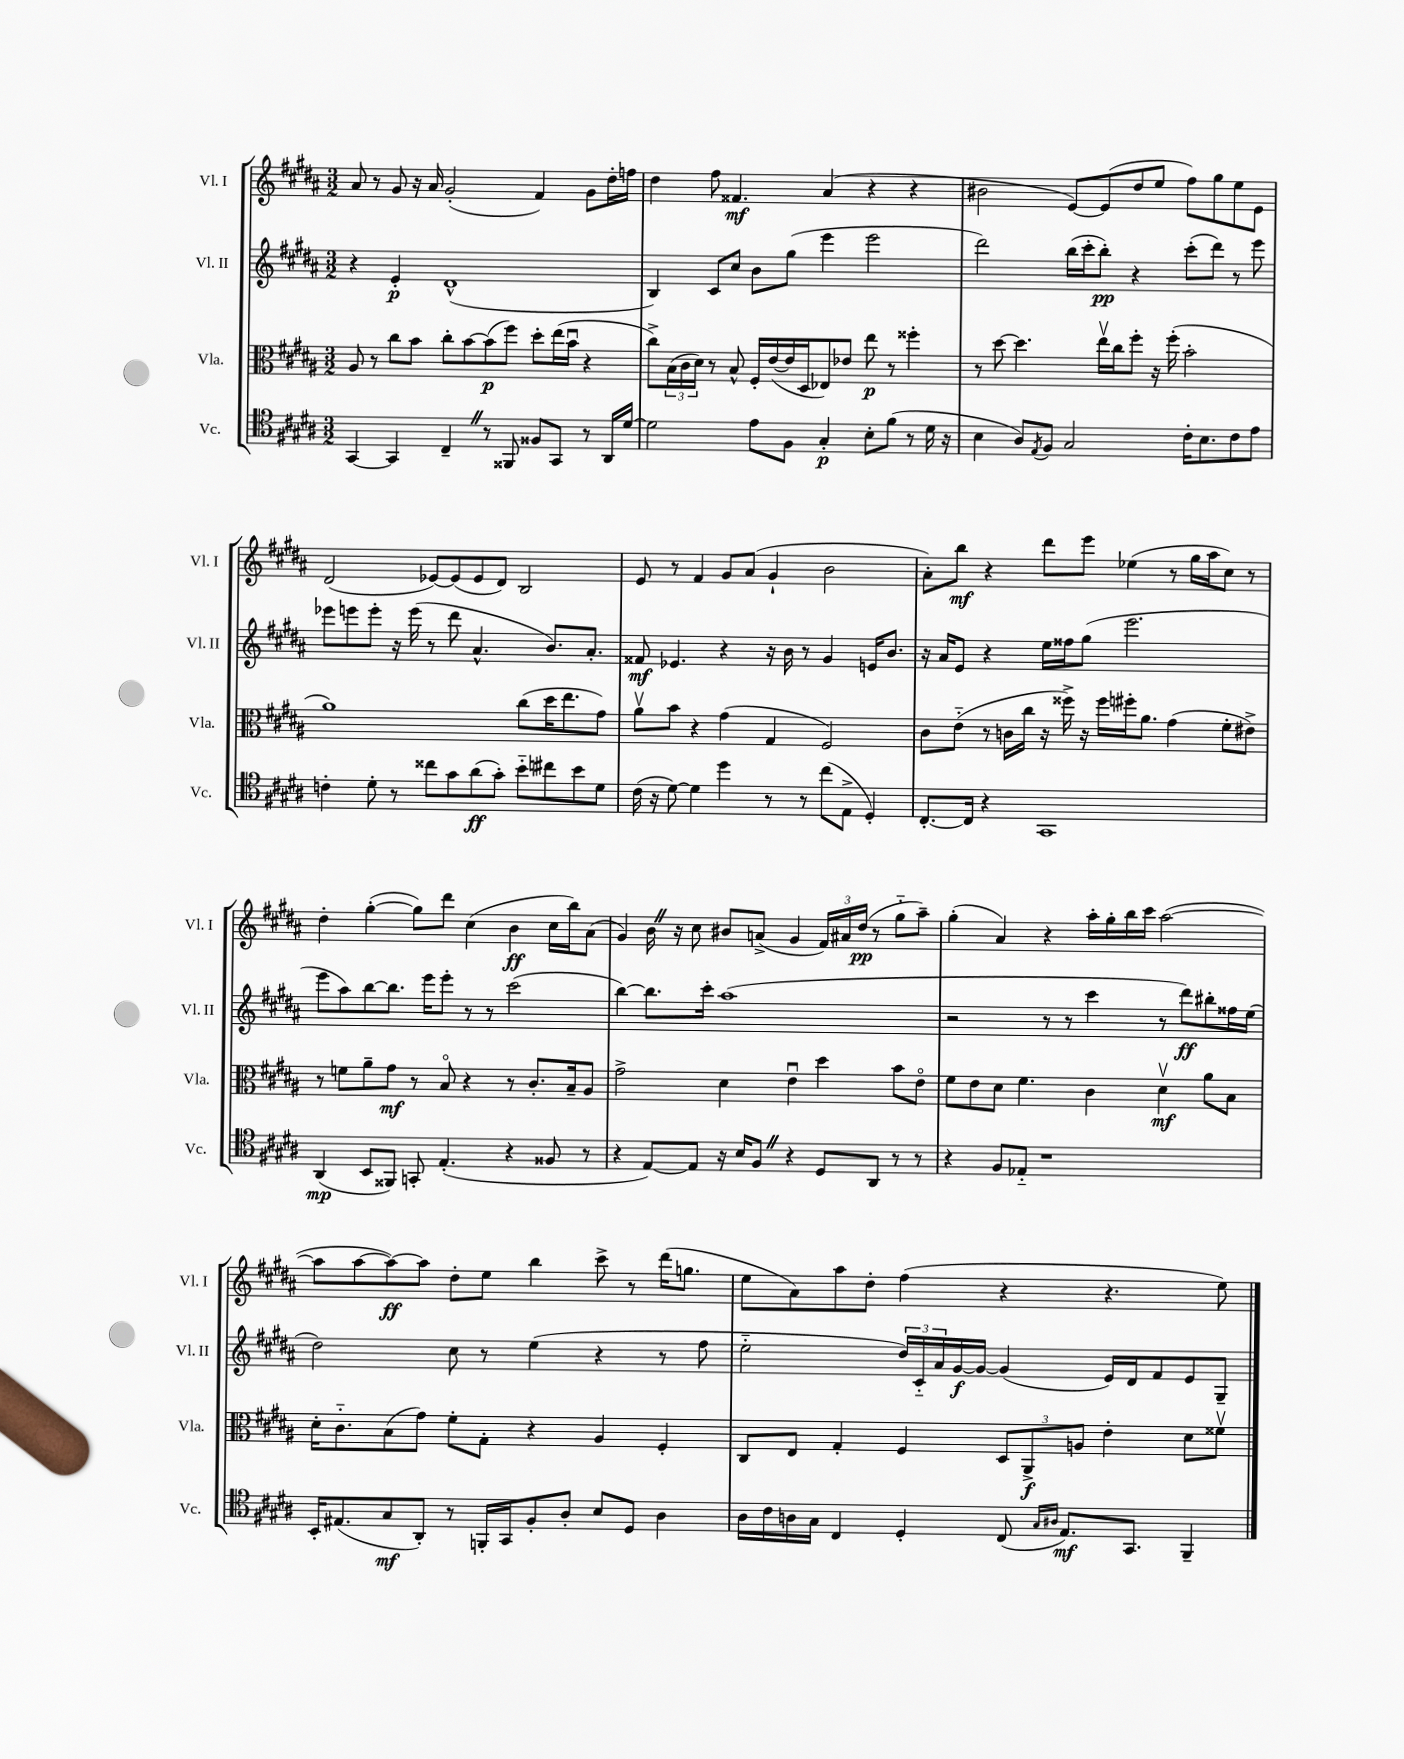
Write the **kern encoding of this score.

**kern	**dynam	**kern	**dynam	**kern	**dynam	**kern	**dynam
*part4	*part4	*part3	*part3	*part2	*part2	*part1	*part1
*staff4	*staff4	*staff3	*staff3	*staff2	*staff2	*staff1	*staff1
*I"Vc.	*	*I"Vla.	*	*I"Vl. II	*	*I"Vl. I	*
*I'Vc.	*	*I'Vla.	*	*I'Vl. II	*	*I'Vl. I	*
*clefC4	*	*clefC3	*	*clefG2	*	*clefG2	*
*k[f#c#g#d#a#]	*	*k[f#c#g#d#a#]	*	*k[f#c#g#d#a#]	*	*k[f#c#g#d#a#]	*
*M3/2	*	*M3/2	*	*M3/2	*	*M3/2	*
=5	=5	=5	=5	=5	=5	=5	=5
[4GG#/	.	8A#/	.	4r	.	8a#/	.
.	.	8r	.	.	.	8r	.
4GG#/]	.	8cc#\L	.	4e'/	p	8g#/	.
.	.	8b\J	.	.	.	16r	.
.	.	.	.	.	.	16a#/	.
4C#~Z/	.	8cc#'\L	.	(1d#^^	.	(2g#'/	.
.	.	[8b\	.	.	.	.	.
8r	.	(8b\]	p	.	.	.	.
8FF##X/	.	8ff#\J)	.	.	.	.	.
8F##X/L	.	8dd#'\L	.	.	.	4f#/)	.
8GG#/J	.	(16ee\L	.	.	.	.	.
.	.	16bu\JJ	.	.	.	.	.
8r	.	4r	.	.	.	8g#\L	.
16AA#/LL	.	.	.	.	.	16dd#'\L	.
[16d#/JJ	.	.	.	.	.	16ffn\JJ	.
=6	=6	=6	=6	=6	=6	=6	=6
2d#\]	.	8cc#^\L)	.	4B/)	.	4dd#\	.
.	.	(24B\L	.	.	.	.	.
.	.	24c#\	.	.	.	.	.
.	.	24d#\JJ)	.	.	.	.	.
.	.	8r	.	8c#/L	.	8ff#\	.
.	.	8B^^/	.	8cc#/J	.	4.f##X/	mf
8e\L	.	16F#'/LL	.	8b\L	.	.	.
.	.	([16e/	.	.	.	.	.
8F#\J	.	16e/]	.	(8gg#\J	.	.	.
.	.	16D#/J	.	.	.	.	.
4G#'/	p	8E-X/)	.	4eee\	.	(4a#/	.
.	.	8e-X/J	.	.	.	.	.
8B'\L	.	8ee\	p	2eee\	.	4r	.
(8f#\J	.	8r	.	.	.	.	.
8r	.	4ff##X'\	.	.	.	4r	.
16d#\	.	.	.	.	.	.	.
16r	.	.	.	.	.	.	.
=7	=7	=7	=7	=7	=7	=7	=7
4B\	.	8r	.	2ddd#\)	.	2b#X\	.
.	.	[8dd#\	.	.	.	.	.
8A#/L)	.	4.dd#\]	.	.	.	.	.
8qE/	.	.	.	.	.	.	.
8F#/J	.	.	.	.	.	.	.
2G#/	.	.	.	(16bb\LL	.	[8e/L)	.
.	.	.	.	16ccc#'\J	.	.	.
.	.	16eev\LL	.	8bb'\J)	pp	(8e/]	.
.	.	16cc#\J	.	.	.	.	.
.	.	8ff#'\J	.	4r	.	8dd#/	.
.	.	16r	.	.	.	8ee/J	.
.	.	(16ff#'\	.	.	.	.	.
16c#'\KL	.	2b'\	.	(8ccc#'\L	.	8ff#\L)	.
8.B\	.	.	.	.	.	.	.
.	.	.	.	8ddd#\J)	.	8gg#\	.
8c#\	.	.	.	8r	.	8ee\	.
8e\J	.	.	.	8eee\	.	8e\J	.
!!LO:LB:g=z
=8	=8	=8	=8	=8	=8	=8	=8
4cn'\	.	1a#)	.	8eee-X\L	.	(2d#/	.
.	.	.	.	8eeen\	.	.	.
8d#'\	.	.	.	8eee'\J	.	.	.
8r	.	.	.	16r	.	.	.
.	.	.	.	(16eee\	.	.	.
8cc##X\L	.	.	.	8r	.	[8e-X/L)	.
8g#\	.	.	.	8ddd#\	.	(8e-/]	.
(8a#\	ff	.	.	4.a#^^/	.	8e-/	.
8g#'\J)	.	.	.	.	.	8d#/J)	.
8b\L	.	(8cc#\L	.	.	.	2B/	.
8cc#X\	.	16dd#\K	.	8.b/L)	.	.	.
.	.	8.ee\	.	.	.	.	.
8b\	.	.	.	.	.	.	.
.	.	.	.	8.a#'/J	.	.	.
8d#\J	.	8g#\J)	.	.	.	.	.
=9	=9	=9	=9	=9	=9	=9	=9
(16c#\	.	8a#v\L	.	8f##X/	mf	8e/	.
16r	.	.	.	.	.	.	.
[8d#\)	.	8b\J	.	4.e-X/	.	8r	.
4d#\]	.	4r	.	.	.	4f#/	.
4dd#\	.	(4g#\	.	4r	.	8g#/L	.
.	.	.	.	.	.	(8a#/J	.
8r	.	4G#/	.	16r	.	4g#`/	.
.	.	.	.	16b\	.	.	.
8r	.	.	.	8r	.	.	.
(8cc#\L	.	2F#/)	.	4g#/	.	2b\	.
8E^\J	.	.	.	.	.	.	.
4D#'/)	.	.	.	16en/KL	.	.	.
.	.	.	.	8.b/J	.	.	.
=10	=10	=10	=10	=10	=10	=10	=10
[8.C#'/L	.	8c#\L	.	16r	.	8a#'\L)	.
.	.	.	.	16a#/KL	.	.	.
.	.	(8e\J	.	8e/J	.	8bb\J	mf
16C#/Jk]	.	.	.	.	.	.	.
4r	.	8r	.	4r	.	4r	.
.	.	16cn\LL	.	.	.	.	.
.	.	16cc#\JJ	.	.	.	.	.
1GG#	.	16r	.	16ee\LL	.	8ddd#\L	.
.	.	16ff##X^\)	.	16ff##X\J	.	.	.
.	.	16r	.	(8gg#\J	.	8eee\J	.
.	.	16ff##\LL	.	.	.	.	.
.	.	16ff#X'\J	.	2.eee\	.	(4ee-X\	.
.	.	8.a#\J	.	.	.	.	.
.	.	(4g#\	.	.	.	8r	.
.	.	.	.	.	.	16gg#\LL	.
.	.	.	.	.	.	16aa#\J	.
.	.	8f#'\L	.	.	.	8cc#\J)	.
.	.	8e#X^\J)	.	.	.	8r	.
!!LO:LB:g=z
=11	=11	=11	=11	=11	=11	=11	=11
(4AA#/	mp	8r	.	8eee\L	.	4dd#'\	.
.	.	8fn\L	.	8aa#\)	.	.	.
8BB/L	.	8a#~\	.	[8bb\	.	([4gg#'\	.
8FF##X/J)	.	8g#\J	mf	8.bb\J]	.	.	.
8GGn'/	.	8r	.	.	.	8gg#\L])	.
.	.	.	.	16eee\KL	.	.	.
(4.E'/	.	8B/	.	8eee'\J	.	8ddd#\J	.
.	.	4r	.	8r	.	(4cc#\	.
.	.	.	.	8r	.	.	.
4r	.	8r	.	(2ccc#\	.	4b\	ff
.	.	8.c#'/L	.	.	.	.	.
8F##X/	.	.	.	.	.	16cc#\LL	.
.	.	16B~/k	.	.	.	16bb\J)	.
8r	.	8A#/J	.	.	.	(8a#\J	.
=12	=12	=12	=12	=12	=12	=12	=12
4r	.	2g#^\	.	[4bb\)	.	4g#/)	.
[8E/L)	.	.	.	8.bb\L]	.	16bZ\	.
.	.	.	.	.	.	16r	.
8E/J]	.	.	.	.	.	8cc#\	.
.	.	.	.	16ccc#'\Jk	.	.	.
16r	.	4d#\	.	(1aa#	.	8b#X/L	.
16B/KL	.	.	.	.	.	.	.
8F#Z/J	.	.	.	.	.	(8an^/J	.
4r	.	4eu\	.	.	.	4g#/	.
8D#/L	.	4dd#\	.	.	.	24f#/LL)	.
.	.	.	.	.	.	24a#X/	.
.	.	.	.	.	.	(24dd#/JJ	pp
8AA#/J	.	.	.	.	.	8r	.
8r	.	8b\L	.	.	.	8gg#\L	.
8r	.	8e\J	.	.	.	8aa#~\J)	.
=13	=13	=13	=13	=13	=13	=13	=13
4r	.	8f#\L	.	2r	.	(4gg#'\	.
.	.	8e\	.	.	.	.	.
8F#/L	.	8d#\J	.	.	.	4a#/)	.
8E-X/J	.	4.f#\	.	.	.	.	.
1r	.	.	.	8r	.	4r	.
.	.	.	.	8r	.	.	.
.	.	4c#\	.	4ccc#\	.	16aa#'\LL	.
.	.	.	.	.	.	16gg#'\	.
.	.	.	.	.	.	16bb\	.
.	.	.	.	.	.	16ccc#\JJ	.
.	.	4d#v\	mf	8r	.	([2aa#\	.
.	.	.	.	8ddd#\L)	ff	.	.
.	.	8a#\L	.	8bb#X'\	.	.	.
.	.	8B\J	.	16ff##X\L	.	.	.
.	.	.	.	(16ee\JJ	.	.	.
!!LO:LB:g=z
=14	=14	=14	=14	=14	=14	=14	=14
16BB'/KL	.	16d#'\KL	.	2dd#\)	.	8aa#\L]	.
(8.E#X/	.	8.c#\	.	.	.	.	.
.	.	.	.	.	.	[8aa#\	.
8G#/	mf	(8B\	.	.	.	8aa#\_)	ff
8AA#'/J)	.	8g#\J)	.	.	.	8aa#\J]	.
8r	.	8f#'\L	.	8cc#\	.	8dd#'\L	.
16FFn'/LL	.	8G#'\J	.	8r	.	8ee\J	.
16GG#/J	.	.	.	.	.	.	.
8F#'/	.	4r	.	(4ee\	.	4bb\	.
8A#'/J	.	.	.	.	.	.	.
8B/L	.	4A#/	.	4r	.	8ccc#^\	.
8D#/J	.	.	.	.	.	8r	.
4A#\	.	4F#'/	.	8r	.	(16ddd#\KL	.
.	.	.	.	.	.	8.ggn\J	.
.	.	.	.	8ff#\	.	.	.
=15	=15	=15	=15	=15	=15	=15	=15
16A#\LL	.	8C#/L	.	2ee\	.	8ee\L	.
16c#\	.	.	.	.	.	.	.
16An\	.	8E/J	.	.	.	8a#\)	.
16G#\JJ	.	.	.	.	.	.	.
4C#/	.	4G#'/	.	.	.	8aa#\	.
.	.	.	.	.	.	8dd#'\J	.
4D#'/	.	4F#/	.	24dd#/LL)	.	(4ff#\	.
.	.	.	.	24c#/	.	.	.
.	.	.	.	24a#/	.	.	.
.	.	.	.	[16g#/	f	.	.
.	.	.	.	16g#/JJ_	.	.	.
(8C#/	.	12D#/L	.	(4g#/]	.	4r	.
.	.	12AA#^/	f	.	.	.	.
16qqG#/LL	.	.	.	.	.	.	.
16qqA#X/JJ	.	.	.	.	.	.	.
8.E/L)	mf	.	.	.	.	.	.
.	.	12An/J	.	.	.	.	.
.	.	4e'\	.	16e/LL)	.	4.r	.
8.GG#/J	.	.	.	16d#/J	.	.	.
.	.	.	.	8f#/	.	.	.
4FF#~/	.	8d#\L	.	8e/	.	.	.
.	.	8f##Xv\J	.	8G#~/J	.	8ee\)	.
==	==	==	==	==	==	==	==
*-	*-	*-	*-	*-	*-	*-	*-
